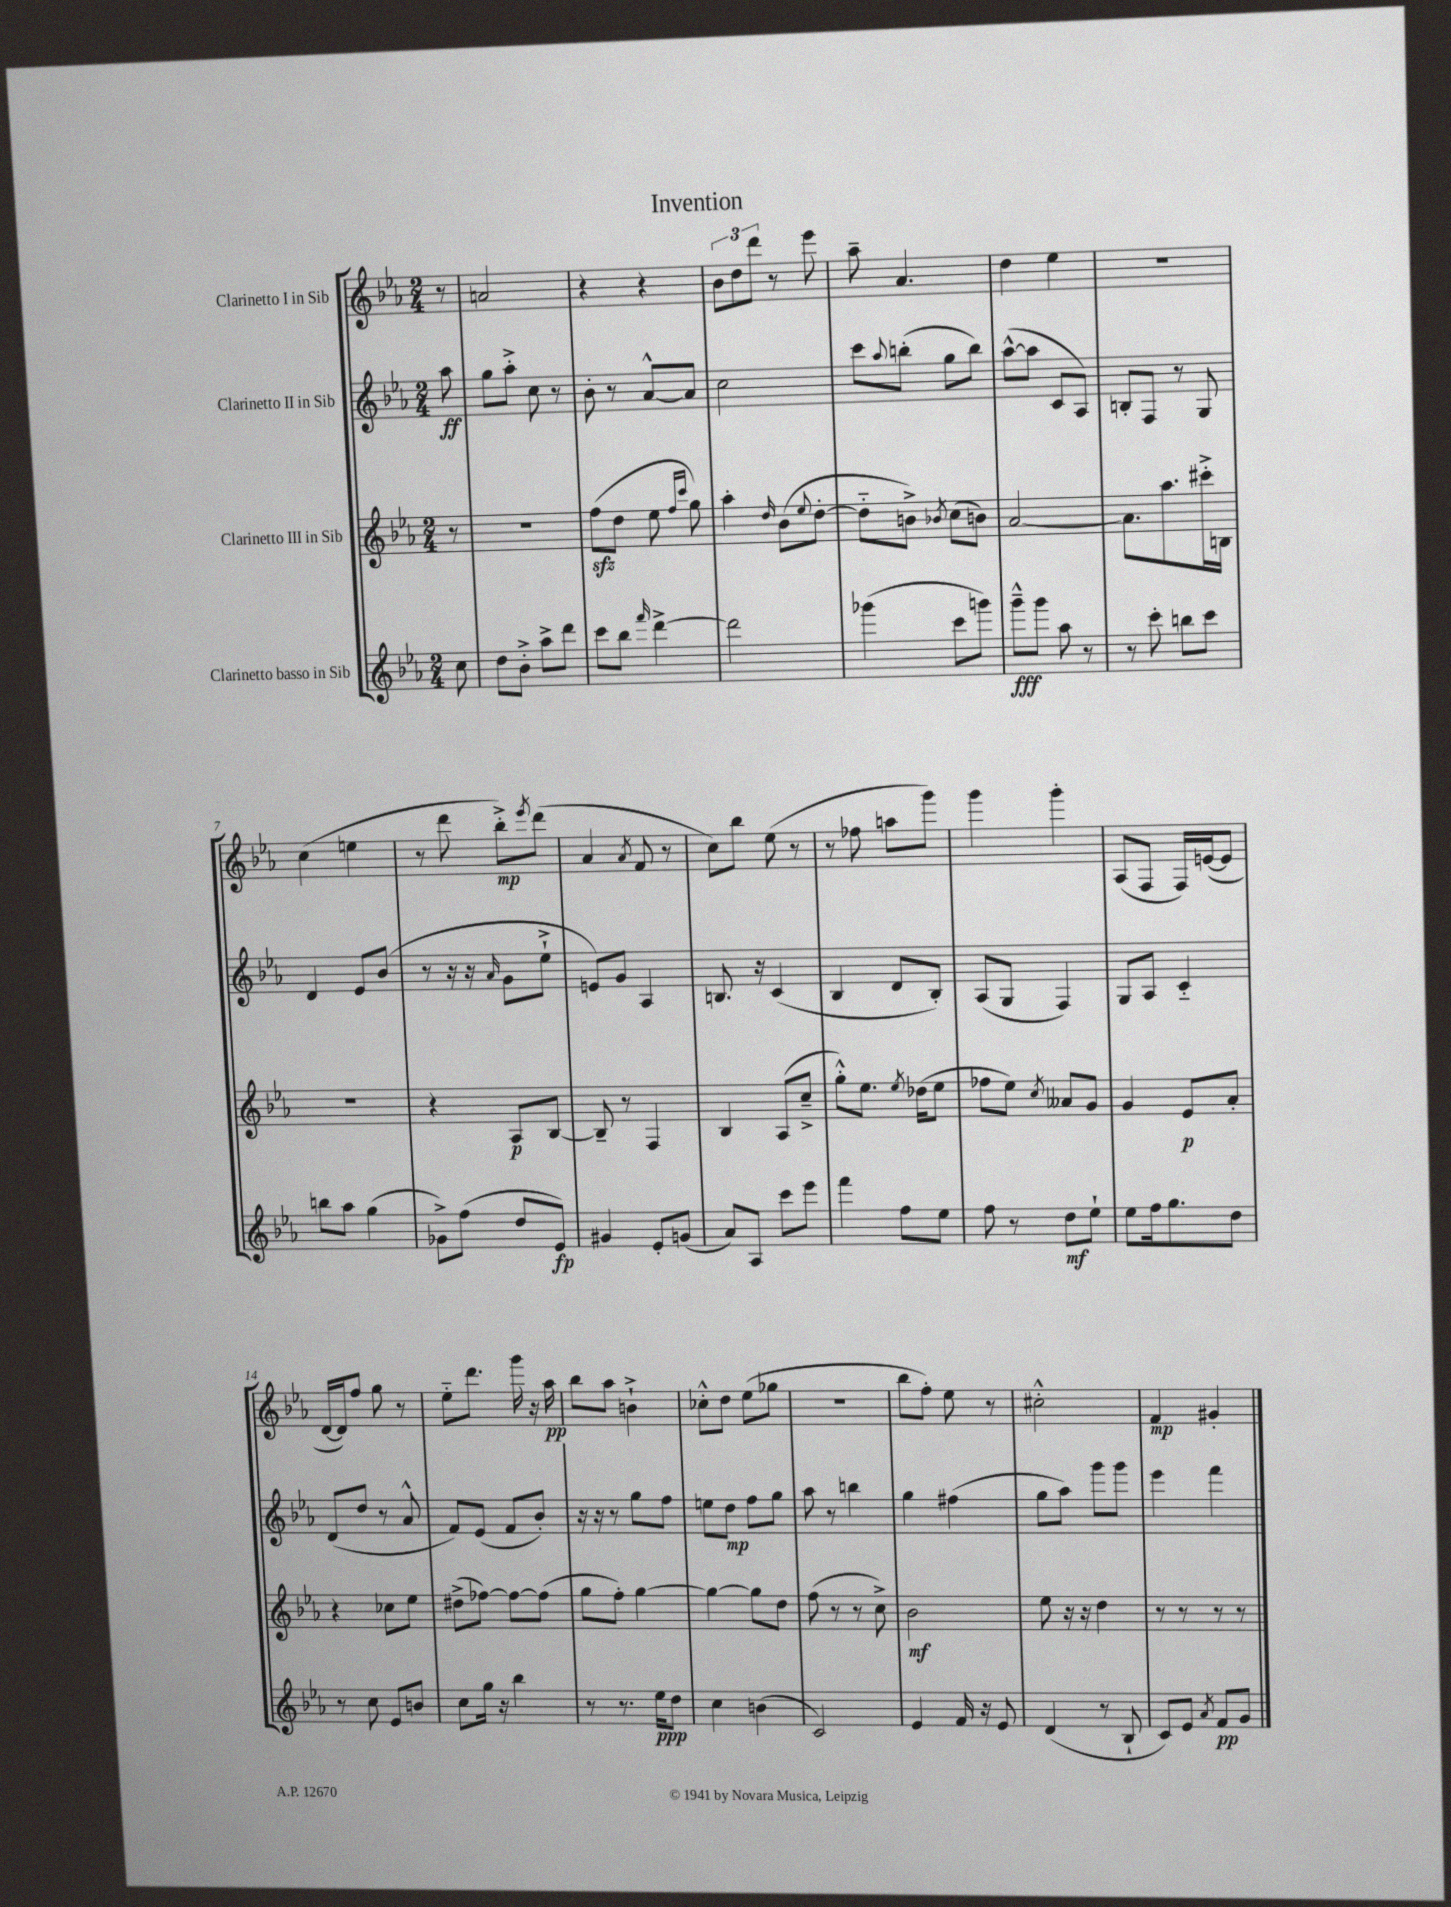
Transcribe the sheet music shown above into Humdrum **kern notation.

**kern	**kern	**kern	**kern
*staff4	*staff3	*staff2	*staff1
*clefG2	*clefG2	*clefG2	*clefG2
*k[b-e-a-]	*k[b-e-a-]	*k[b-e-a-]	*k[b-e-a-]
*M2/4	*M2/4	*M2/4	*M2/4
8cc\	8r	8aa-\	8r
=	=	=	=
8dd\L	2r	8gg\L	2a/
8b-'^\J	.	8aa-'^\J	.
8aa-^\L	.	8cc\	.
8ddd\J	.	8r	.
=	=	=	=
8ccc\L	(8ff\L	8b-'\	4r
8bb-\J	8dd\J	8r	.
16qqfff/	.	.	.
[4ddd^\	8ee-\	[8a-^^/L	4r
.	16qqff/LL	.	.
.	16qqccc/JJ	.	.
.	8gg\)	8a-/]J	.
=	=	=	=
2ddd\]	4aa-'\	2cc\	12b-\L
.	.	.	12dd\
.	.	.	12ddd\J
.	16qqdd/	.	.
.	(8b-\L	.	8r
.	8qqee-/	.	.
.	[8dd'\J	.	8eee-\
=	=	=	=
(4ggg-\	8dd'~\]L	8ccc\L	8aa-~\
.	.	8qqaa-/	.
.	8b^\J)	(8bb'\J	4.a-/
.	8qb-/	.	.
8ccc\L	(8cc\L	8gg\L	.
8ggg\J)	8b\J)	8bb\J)	.
=	=	=	=
8ggg~^^\L	[2a-/	([8aa-^^\L	4dd\
8ggg\J	.	8aa-\]J	.
8aa-\	.	8c/L	4ee-\
8r	.	8A-/J)	.
=	=	=	=
8r	8.a-\]L	8B'/L	2r
8ccc'\	.	8F/J	.
.	8.aa-\	.	.
8bb\L	.	8r	.
8ccc\J	16ccc#'^\L	8G/	.
.	16B\JJ	.	.
=	=	=	=
8bb\L	2r	4d/	(4cc\
8aa-\J	.	.	.
(4gg\	.	8e-/L	4ee\
.	.	(8b-/J	.
=	=	=	=
8g-^\L)	4r	8r	8r
(8ff\J	.	16r	8ddd\
.	.	16r	.
.	.	16qqa-/	.
8dd/L	8A-/L	8g\L	8bb-'^\L)
.	.	.	8qeee-/
8e-/J)	[8B-/J	8ee-`^\J	(8ddd\J
=	=	=	=
4g#/	8B-~/]	8e/L)	4a-/
.	8r	8g/J	.
.	.	.	8qa-/
8e-'/L	4F/	4A-/	8f/
(8g/J	.	.	8r
=	=	=	=
8a-/L)	4B-/	8.B/	8cc\L)
8A-/J	.	.	8bb-\J
.	.	16r	.
8ccc\L	(8A-/L	(4c/	(8ee-\
8eee-\J	8cc~^/J	.	8r
=	=	=	=
4fff\	8gg'^^\L)	4B-/	8r
.	8.ee-\J	.	8ff-\
8ff\L	.	8d/L	8aa\L
.	8qee-/	.	.
.	(16dd-\LK	.	.
8ee-\J	8ee-\J	8B-'/J)	8ggg\J)
=	=	=	=
8ff\	8ff-\L	(8A-/L	4ggg\
8r	8ee-\J)	8G/J	.
.	8qcc/	.	.
8dd\L	8a--/L	4F/)	4ggg'\
8ee-`\J	8g/J	.	.
=	=	=	=
8ee-\L	4g/	8G/L	(8A-/L
16ff\k	.	8A-/J	8F/J
8.gg\	.	.	.
.	8e-/L	4c'~/	16F/LL)
.	.	.	([16e/J
8dd\J	8a-'/J	.	8e/]J
=	=	=	=
8r	4r	(8d/L	[16d/LL
.	.	.	16d/]J)
8cc\	.	8dd/J	8ff/J
8e-/L	8cc-\L	8r	8gg\
8b/J	8ee-\J	8a-^^/	8r
=	=	=	=
8cc\L	(8dd#^\L	8f/L)	8ee-'~\L
16gg\Jk	[8ff-\J)	(8e-/J	8.ddd\J
16r	.	.	.
4bb-\	8ff-\_L	8f/L	.
.	.	.	16ggg\
.	(8ff-\]J	8b-'/J)	16r
.	.	.	16aa-\
=	=	=	=
8r	8gg\L	16r	8bb-\L
.	.	16r	.
8.r	8ff'\J)	8r	8aa-\J
.	[4gg\	8gg\L	4b`^\
16ee-\LK	.	.	.
8dd\J	.	8ff\J	.
=	=	=	=
4cc\	4gg\_	8ee\L	8cc-'^^\L
.	.	8dd\J	8dd\J
(4b\	8gg\]L	8ff\L	(8ee-\L
.	8dd\J	8gg\J	8gg-\J
=	=	=	=
2c/)	(8ff\	8aa-\	2r
.	8r	8r	.
.	8r	4bb\	.
.	8cc^\)	.	.
=	=	=	=
4e-/	2b-\	4gg\	8bb-\L
.	.	.	8ff'\J)
16f/	.	(4ff#\	8ee-\
16r	.	.	.
8e-/	.	.	8r
=	=	=	=
(4d/	8ee-\	8gg\L	2cc#'^^\
.	16r	8aa-\J)	.
.	16r	.	.
8r	4dd\	8ggg\L	.
8B-`/	.	8ggg\J	.
=	=	=	=
8c/L)	8r	4eee-\	4f/
8e-/J	8r	.	.
8qa-/	.	.	.
8f/L	8r	4fff\	4g#'/
8g/J	8r	.	.
==	==	==	==
*-	*-	*-	*-
